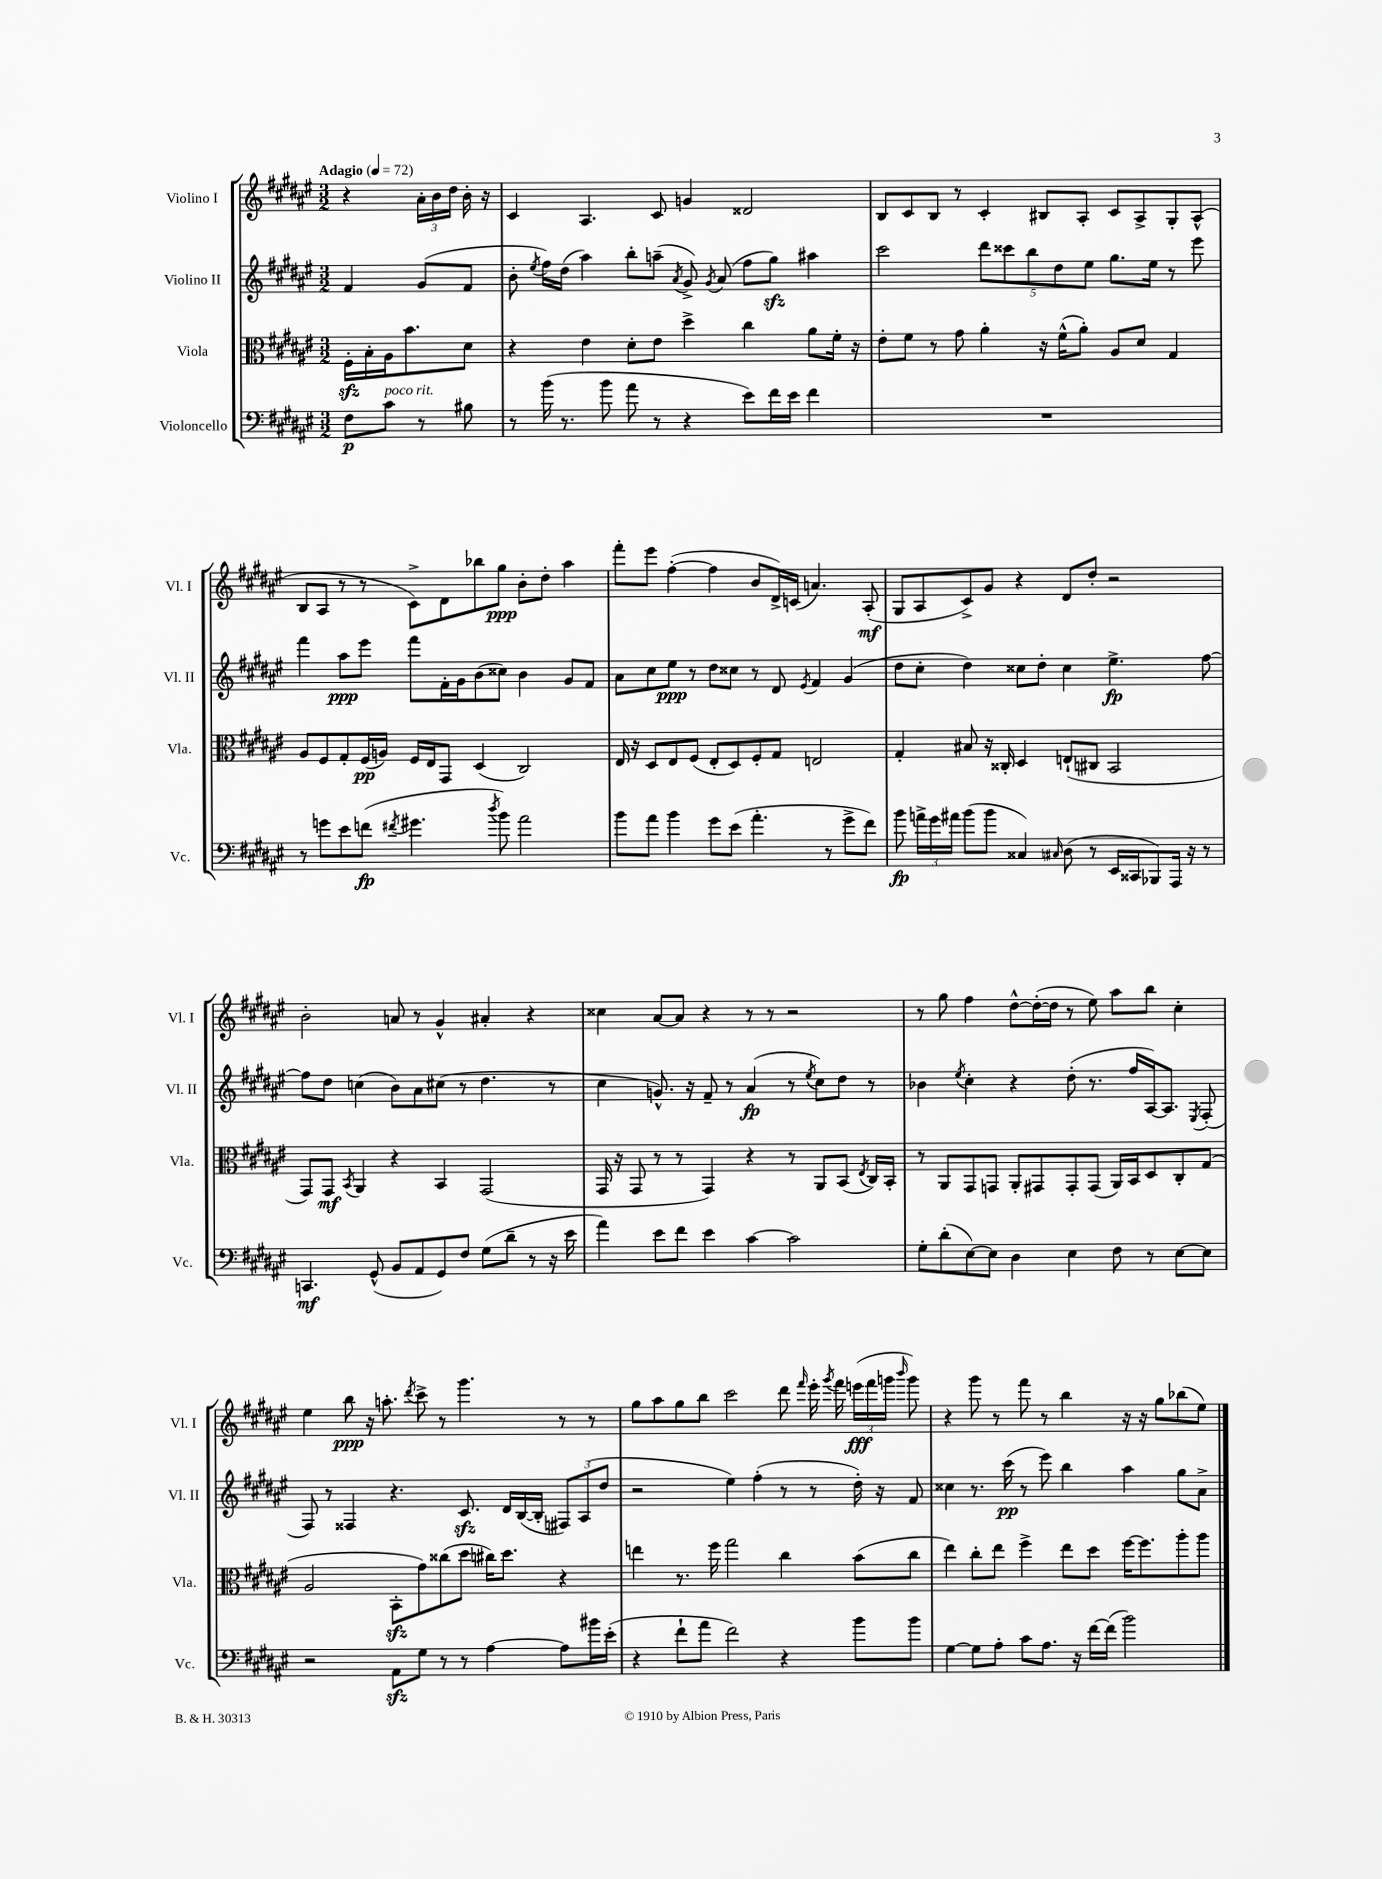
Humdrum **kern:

**kern	**kern	**kern	**kern
*staff4	*staff3	*staff2	*staff1
*clefF4	*clefC3	*clefG2	*clefG2
*k[f#c#g#d#a#e#]	*k[f#c#g#d#a#e#]	*k[f#c#g#d#a#e#]	*k[f#c#g#d#a#e#]
*M3/2	*M3/2	*M3/2	*M3/2
*MM72	*MM72	*MM72	*MM72
8F#\L	16F#'\LL	4f#/	4r
.	16B'\	.	.
8c#\J	16A#\J	.	.
.	8.b\	.	.
8r	.	(8g#/L	24a#'\LL
.	.	.	24b\
.	.	.	24dd#\JJ
8B#\	8d#\J	8f#/J	16b'\
.	.	.	16r
=	=	=	=
8r	4r	8b'\	4c#/
.	.	8qee#/	.
(16b\	.	16ff#\LL)	.
8.r	.	(16dd#\JJ	.
.	4e#\	4aa#\)	4.A#/
8b\	.	.	.
8a#\	8d#'\L	8bb'\L	.
8r	8e#\J	(8aa~\J	8c#/
.	.	8qa#/	.
4r	4dd#^\	8g#^/)	4g/
.	.	8qg#/	.
.	.	(8a#/	.
8e#\L)	4cc#\	8ff#\L	2d##/
16f#\L	.	8gg#\J)	.
16e#\JJ	.	.	.
4f#\	8a#\L	4aa#\	.
.	16f#'\Jk	.	.
.	16r	.	.
=	=	=	=
1.r	8e#'\L	2ccc#\	8B/L
.	8f#\J	.	8c#/
.	8r	.	8B/J
.	8g#\	.	8r
.	4a#'\	10ddd#\L	4c#'/
.	.	10ccc##\	.
.	.	10bb\	.
.	16r	.	8B#/L
.	.	10dd#\	.
.	(16f#^^\LK	.	.
.	8a#'\J)	.	8A#'/J
.	.	10ee#\J	.
.	8A#/L	8.gg#\L	8c#/L
.	8d#/J	.	8A#^/
.	.	16ee#\Jk	.
.	4G#/	8r	8G#'/
.	.	8eee#\	(8A#^^/J
=	=	=	=
8r	8A#/L	4fff#\	8B/L
8g\L	8F#/	.	8A#/J
8e#\	8G#'/	8aa#\L	8r
(8f\J	(16F#/L	8eee#\J	8r
.	16A/JJ)	.	.
8qf#/	.	.	.
4.g#\	16F#/LL	8fff#\L	8c#^\L)
.	16E#/J	.	.
.	8GG#/J	16f#'\L	8d#\
.	.	16g#\J	.
.	(4D#/	(8b\	8bb-\
8qdd#/	.	.	.
8b\)	.	8cc##\J)	8gg#\J
2a#\	2C#/)	4b\	8b'\L
.	.	.	8dd#'\J
.	.	8g#/L	4aa#\
.	.	8f#/J	.
=	=	=	=
8b\L	16E#/	8a#\L	8fff#'\L
.	16r	.	.
8a#\J	8D#/L	8cc#\	8eee#\J
4b\	8E#/	8ee#\J	([4ff#'\
.	(8F#/J	8r	.
8g#\L	8E#'/L	8dd#\L	4ff#\]
(8e#\J	8D#/)	8cc##\J	.
4.a#'\	8F#'/	8r	8b/L
.	8G#/J	8d#/	16d#^/L)
.	.	.	(16c/JJ
.	.	8qe#/	.
.	2E/	4f#/	4.a/)
8r	.	.	.
8g#^\L	.	(4g#/	.
8f#\J)	.	.	(8A#'/
=	=	=	=
8b\	4G#'/	8dd#\L	8G#/L
24a^\LL	.	8cc#'\J	8A#/
24g#\	.	.	.
24a#\JJ	.	.	.
(8b\L	8B#/	4dd#\)	8c#^/)
8b\J	16r	.	8g#/J
.	16C##'/	.	.
4C##/)	4D#/	8cc##\L	4r
.	.	8dd#'\J	.
16qqC#/	.	.	.
(8D#\	(8E`/L	4cc##\	8d#/L
8r	8C#/J	.	8dd#'/J
16EE#/LL	2BB/	4.ee#^\	2r
16CC##/J	.	.	.
8BBB-/)	.	.	.
16AAA#/Jk	.	.	.
16r	.	.	.
8r	.	[8ff#\	.
=	=	=	=
4.CC/	8GG#/L)	8ff#\]L	2b'\
.	8GG#/J	8dd#\J	.
.	8qBB/	.	.
.	4AA#/	(4cc\	.
(8GG#^^/	.	.	.
8BB/L	4r	8b\L)	8a/
8AA#/	.	8a#\	8r
8GG#/)	4BB/	(8cc#\J	4g#^^/
8F#/J	.	8r	.
(8G#\L	(2GG#/	4.dd#\	4a#'/
8d#~\J	.	.	.
8r	.	.	4r
16r	.	8r	.
16e#\	.	.	.
=	=	=	=
4a#\)	16GG#/	4cc#\	4cc##\
.	16r	.	.
.	8GG#/	.	.
8e#\L	8r	8.g^^/)	[8a#/L
8f#\J	8r	.	8a#/]J
.	.	16r	.
4e#\	4GG#/)	8f#~/	4r
.	.	8r	.
[4c#\	4r	(4a#/	8r
.	.	.	8r
2c#\]	8r	8r	2r
.	.	8qee#/	.
.	8AA#/L	8cc#\L)	.
.	(8BB/J	8dd#\J	.
.	8qE#/	.	.
.	16C#/LL)	8r	.
.	16BB'/JJ	.	.
=	=	=	=
8G#'\L	8r	4b-\	8r
(8d#'\	8AA#/L	.	8gg#\
.	.	8qee#/	.
[8E#\)	8GG#/	4cc#'\	4ff#\
8E#\]J	8GG/J	.	.
4D#\	8AA#'/L	4r	[8dd#^^\L
.	8GG#/	.	(16dd#'\_L
.	.	.	16dd#\]JJ
4E#\	8GG#'/	(8dd#'\	8r
.	(8GG#/J	8.r	8ee#\)
8F#\	16AA#/LL)	.	8aa#\L
.	16BB/J	16ff#/LL	.
8r	8D#/	[16A#/J)	8bb\J
.	.	8.A#/]J	.
[8E#\L	8C#'/	.	4cc#'\
.	.	8qE#/	.
8E#\]J	(8G#/J	(8F#'/	.
=	=	=	=
2r	2A#/	8F#/)	4ee#\
.	.	8r	.
.	.	4F##/	8bb\
.	.	.	16r
.	.	.	8.aa'\
8AA#\L	8BB'\L	4.r	.
.	.	.	8qddd#/
8G#\J	8g#\)	.	8ccc#^\
8r	(8cc##\	.	8r
8r	8dd#\J	8.c#/	4.ggg#\
[4A#\	16cc#\LK)	.	.
.	8.dd#\J	16d#/LL	.
.	.	([16B/	.
.	.	16B'/]JJ	.
8A#\]L	4r	12F#/L)	8r
.	.	(12A#/	.
16b#\L	.	.	8r
.	.	12dd#/J	.
(16e#'\JJ	.	.	.
=	=	=	=
4r	4ee\	2r	8gg#\L
.	.	.	8aa#\
8f#`\L	8.r	.	8gg#\
8a#\J	.	.	8bb\J
.	16ff#\	.	.
2f#\)	2gg#\	4ee#\)	2ccc#\
.	.	(4ff#'\	.
4r	4cc#\	8r	8ddd#\
.	.	.	16qqfff#/
.	.	8r	16eee#'\
.	.	.	8qggg#/
.	.	.	16fff#\
8b\L	(8b\L	16dd#'\)	(24eee\LL
.	.	.	24fff#\
.	.	16r	.
.	.	.	24ggg\JJ
.	.	.	16qqbbb/
8b\J	8cc#\J	8f#/	8ggg\)
=	=	=	=
[4G#\	4ee#\)	4cc##\	4r
8G#\]L	8cc#'\L	8.r	8ggg#\
8A#'\J	8ee#\J	.	8r
.	.	(16ccc#\	.
8c#\L	4ff#^\	8r	8fff#\
8.A#\J	.	8eee#\)	8r
.	8ee#\L	4bb\	4bb\
16r	.	.	.
[16f#\LL	8dd#\J	.	.
(16f#\]JJ	.	.	.
2b\)	[16ff#\LK	4aa#\	16r
.	8.ff#\]	.	16r
.	.	.	8gg#\L
.	8aa#'\	8gg#\L	(8bb-\
.	8aa#\J	8a#^\J	8ee#\J)
==	==	==	==
*-	*-	*-	*-
